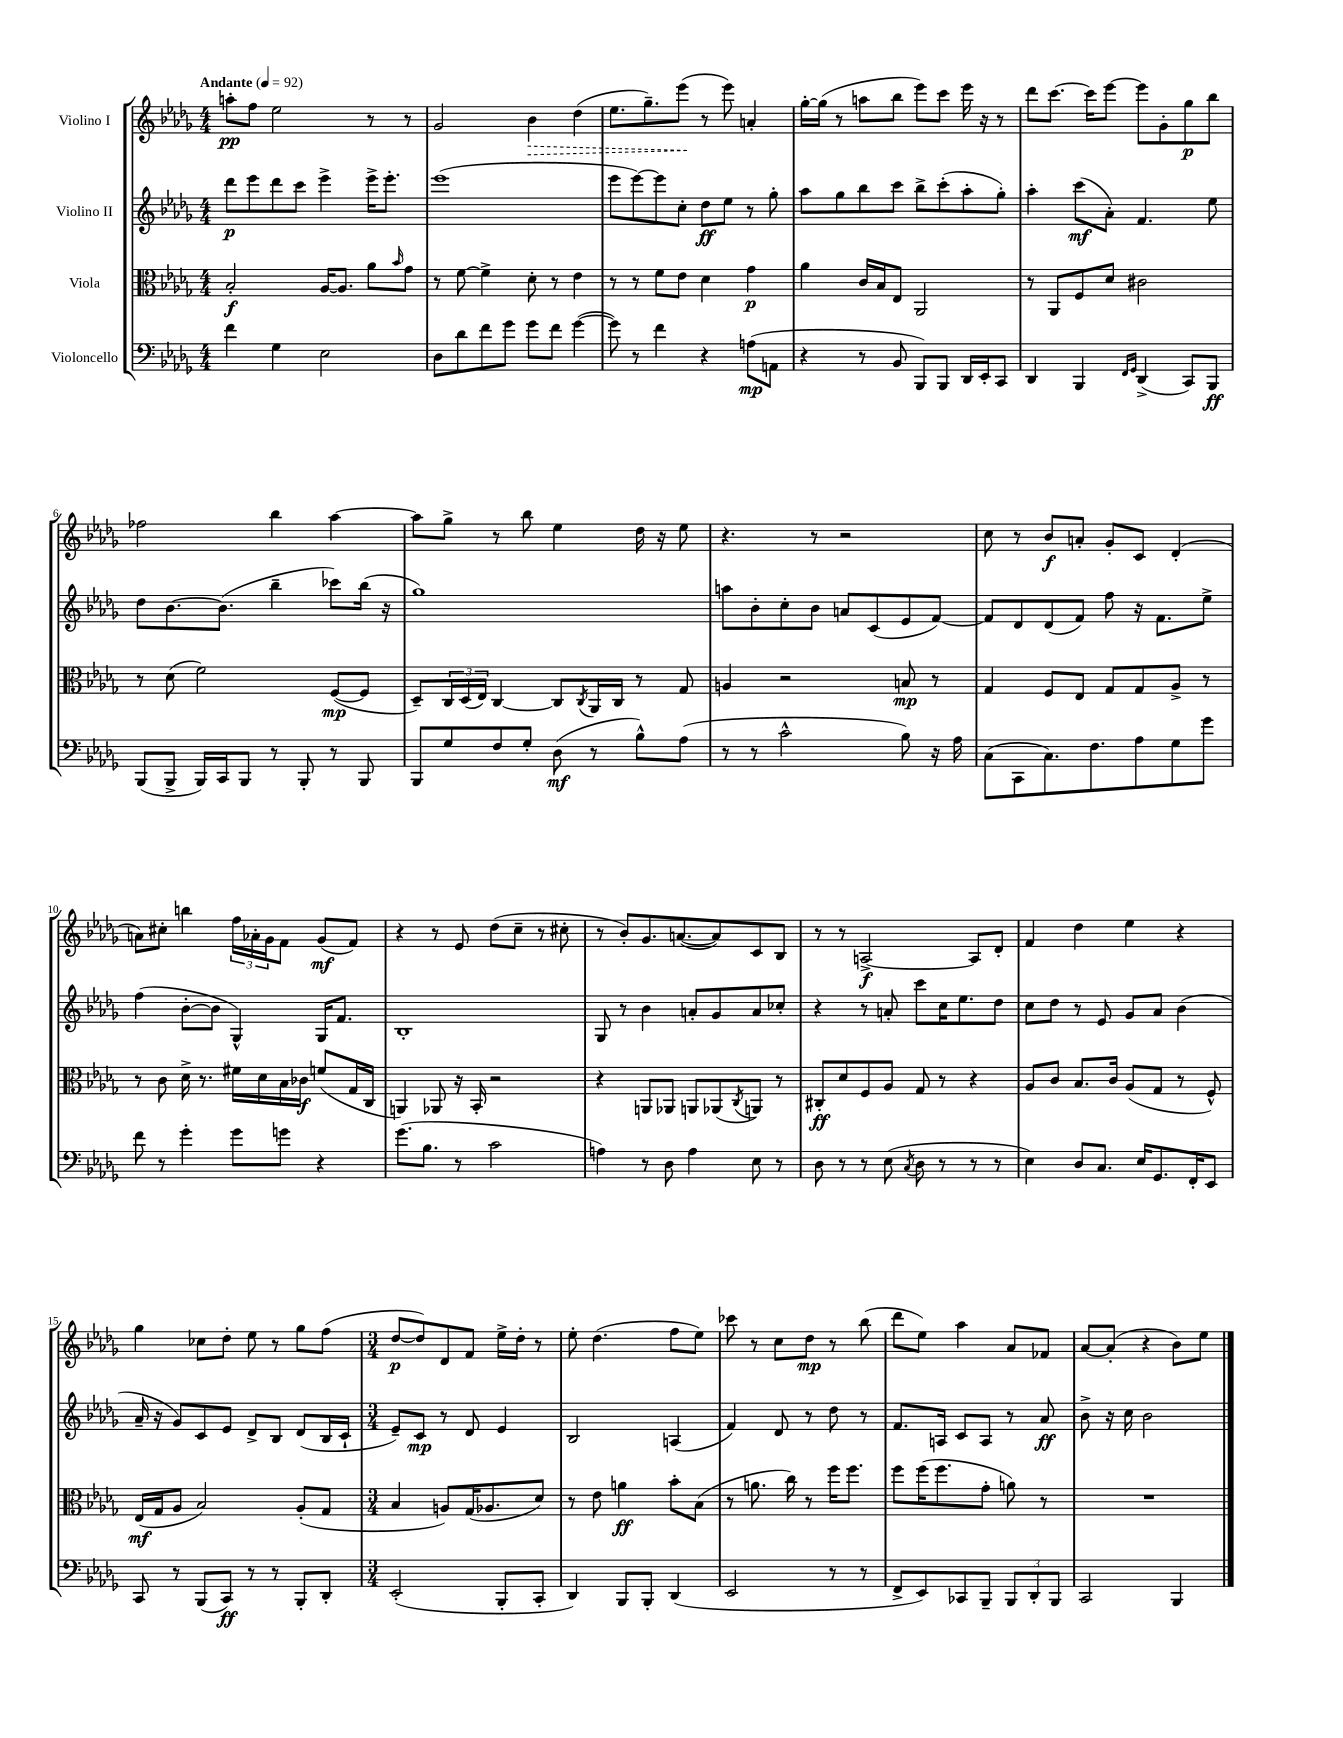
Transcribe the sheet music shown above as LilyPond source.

<<
\new StaffGroup <<
\new Staff = "s0" \with { instrumentName = "Violino I" } {
    \clef treble \key des \major \numericTimeSignature \time 4/4 \tempo "Andante" 4 = 92
    a''8-.\pp f''8 ees''2 r8 r8 |
    ges'2 \once \override Hairpin.style = #'dashed-line bes'4\> des''4( |
    ees''8. ges''8.--) ees'''8\!( r8 ees'''8) a'4-. |
    ges''16~-. ges''16( r8 a''8 bes''8 ees'''8) c'''8 ees'''16 r16 r8 |
    des'''8 c'''8.~ c'''16 ees'''8~ ees'''8 ges'8-. ges''8\p bes''8 |
    fes''2 bes''4 aes''4~ |
    aes''8 ges''8-> r8 bes''8 ees''4 des''16 r16 ees''8 |
    r4. r8 r2 |
    c''8 r8 bes'8\f a'8-. ges'8-. c'8 des'4-.( |
    a'8) cis''8-. b''4 \tuplet 3/2 { f''16 aes'16-. ges'16 } f'8 ges'8\mf( f'8) |
    r4 r8 ees'8 des''8( c''8-- r8 cis''8-. |
    r8 bes'8-.) ges'8. a'8.~( a'8) c'8 bes8 |
    r8 r8 a2~->\f a8 des'8-. |
    f'4 des''4 ees''4 r4 |
    ges''4 ces''8 des''8-. ees''8 r8 ges''8 f''8( |
    \numericTimeSignature \time 3/4 des''8~\p des''8) des'8 f'8 ees''16-> des''16-. r8 |
    ees''8-. des''4.( f''8 ees''8) |
    ces'''8 r8 c''8 des''8\mp r8 bes''8( |
    des'''8 ees''8) aes''4 aes'8 fes'8 |
    aes'8~ aes'8-.( r4 bes'8) ees''8 \bar "|." |
}
\new Staff = "s1" \with { instrumentName = "Violino II" } {
    \clef treble \key des \major \numericTimeSignature \time 4/4
    des'''8\p ees'''8 des'''8 c'''8 ees'''4-> ees'''16-> ees'''8.-. |
    ees'''1( |
    ees'''8 ees'''8~) ees'''8 c''8-. des''8\ff ees''8 r8 ges''8-. |
    aes''8 ges''8 bes''8 c'''8 bes''8-> c'''8-.( aes''8-. ges''8-.) |
    aes''4-. c'''8\mf( aes'8-.) f'4. ees''8 |
    des''8 bes'8.~ bes'8.( bes''4-- ces'''8) bes''16( r16 |
    ges''1) |
    a''8 bes'8-. c''8-. bes'8 a'8 c'8( ees'8 f'8~) |
    f'8 des'8 des'8( f'8) f''8 r16 f'8. ees''8-> |
    f''4( bes'8~-. bes'8 ges4-^) ges16 f'8. |
    bes1-. |
    ges8 r8 bes'4 a'8-. ges'8 a'8 ces''8-. |
    r4 r8 a'8-. c'''8 c''16 ees''8. des''8 |
    c''8 des''8 r8 ees'8 ges'8 aes'8 bes'4( |
    aes'16-- r16 ges'8) c'8 ees'8 des'8-> bes8 des'8( bes16 c'16-! |
    \numericTimeSignature \time 3/4 ees'8--) c'8\mp r8 des'8 ees'4 |
    bes2 a4( |
    f'4) des'8 r8 des''8 r8 |
    f'8. a16 c'8 a8 r8 aes'8\ff |
    bes'8-> r16 c''16 bes'2 \bar "|." |
}
\new Staff = "s2" \with { instrumentName = "Viola" } {
    \clef alto \key des \major \numericTimeSignature \time 4/4
    bes2-.\f aes16~ aes8. aes'8 \grace { bes'16 } ges'8 |
    r8 f'8~ f'4-> des'8-. r8 ees'4 |
    r8 r8 f'8 ees'8 des'4 ges'4\p |
    aes'4 c'16 bes16 ees8 aes,2 |
    r8 aes,8 f8 des'8 cis'2 |
    r8 des'8( f'2) f8~\mp( f8 |
    des8--) \tuplet 3/2 { c16 des16( ees16) } c4~ c8 \acciaccatura { c8 } aes,16 c16 r8 ges8 |
    a4 r2 b8\mp r8 |
    ges4 f8 ees8 ges8 ges8 aes8-> r8 |
    r8 c'8 des'16-> r8. fis'16 des'16 bes16 ces'16\f f'8( ges16 c16 |
    a,4) aes,8 r16 bes,16-. r2 |
    r4 a,8 aes,8 a,8 aes,8( \acciaccatura { c8 } a,8) r8 |
    cis8-.\ff des'8 f8 aes8 ges8 r8 r4 |
    aes8 c'8 bes8. c'16 aes8( ges8 r8 f8-^) |
    ees16\mf( ges16 aes8 bes2) aes8-.( ges8 |
    \numericTimeSignature \time 3/4 bes4 a8) ges16( aes8. des'8) |
    r8 ees'8 a'4\ff bes'8-. bes8( |
    r8 a'8. c''16) r8 f''16 f''8. |
    f''8 f''16( f''8. ges'8-. a'8) r8 |
    R2. \bar "|." |
}
\new Staff = "s3" \with { instrumentName = "Violoncello" } {
    \clef bass \key des \major \numericTimeSignature \time 4/4
    f'4 ges4 ees2 |
    des8 des'8 f'8 ges'8 ges'8 f'8 ges'4~( |
    ges'8) r8 f'4 r4 a8\mp( a,8 |
    r4 r8 bes,8 bes,,8) bes,,8 des,16 ees,16-. c,8 |
    des,4 bes,,4 \grace { f,16 ges,16 } des,4->( c,8) bes,,8\ff |
    bes,,8( bes,,8-> bes,,16) c,16 bes,,8 r8 bes,,8-. r8 bes,,8 |
    bes,,8 ges8 f8 ges8-. des8\mf( r8 bes8-^) aes8( |
    r8 r8 c'2-^ bes8) r16 aes16 |
    c8( c,8 c8.) f8. aes8 ges8 ges'8 |
    f'8 r8 ges'4-. ges'8 g'8 r4 |
    ges'8.( bes8. r8 c'2 |
    a4) r8 des8 a4 ees8 r8 |
    des8 r8 r8 ees8( \acciaccatura { c8 } des8 r8 r8 r8 |
    ees4) des8 c8. ees16 ges,8. f,16-. ees,8 |
    c,8 r8 bes,,8( c,8\ff) r8 r8 bes,,8-. des,8-. |
    \numericTimeSignature \time 3/4 ees,2-.( bes,,8-. c,8-. |
    des,4) bes,,8 bes,,8-. des,4( |
    ees,2 r8 r8 |
    f,8-> ees,8) ces,8 bes,,8-- \tuplet 3/2 { bes,,8 des,8-. bes,,8 } |
    c,2 bes,,4 \bar "|." |
}
>>
>>
